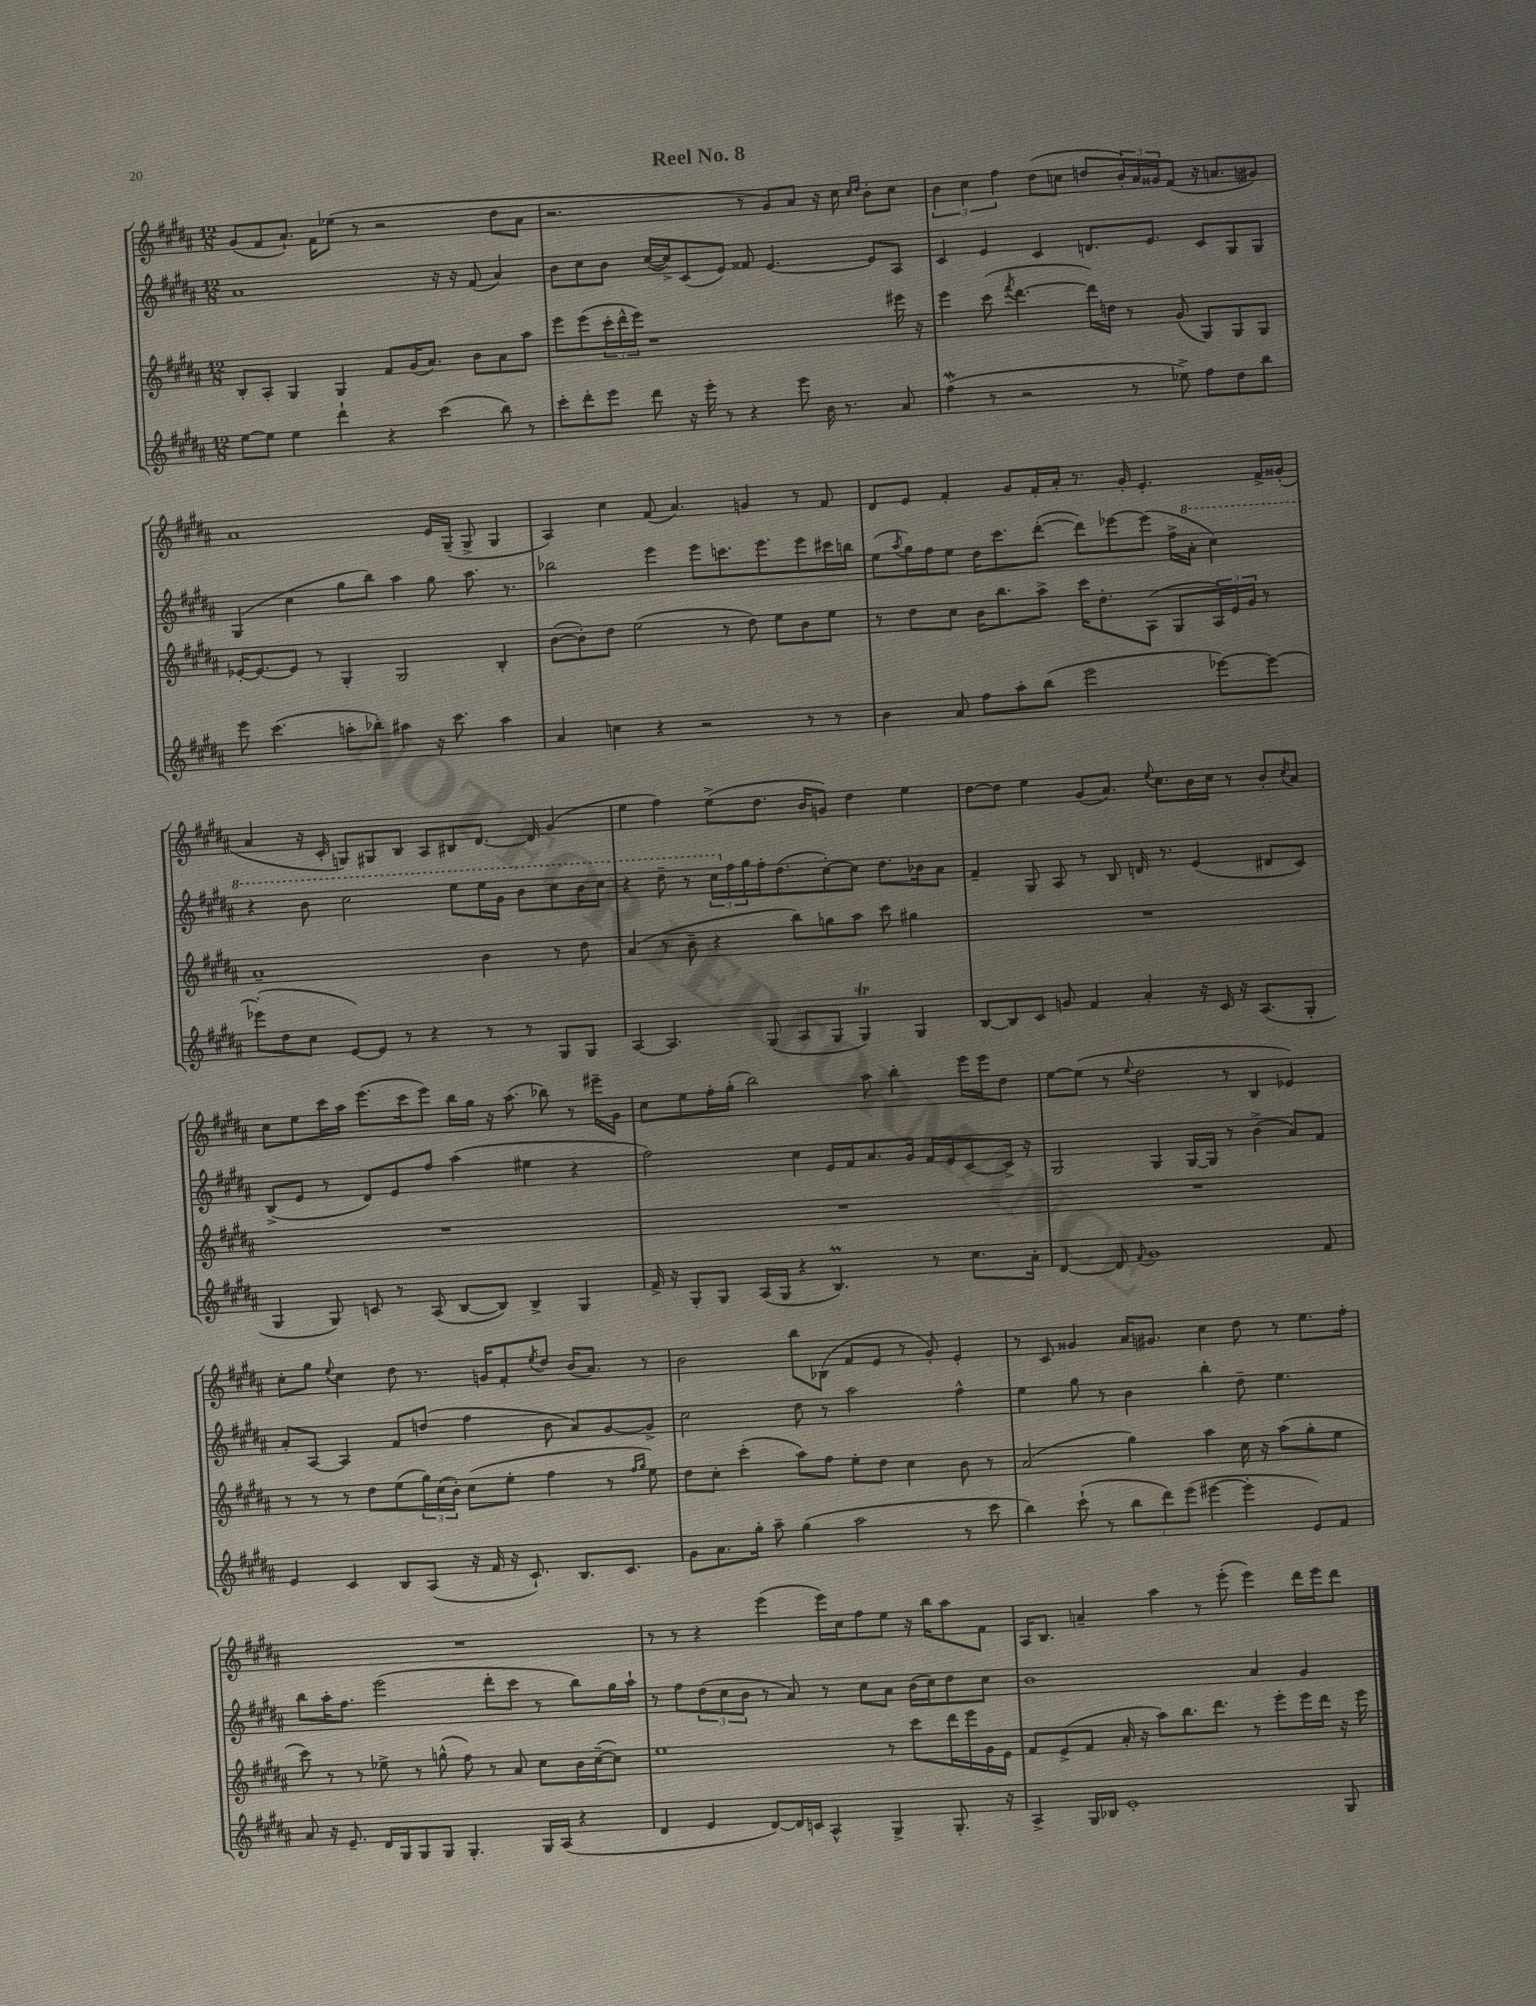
\header { title = "Reel No. 8" }
<<
\new StaffGroup <<
\new Staff = "s0" {
    \clef treble \key b \major \numericTimeSignature \time 12/8
    gis'8( fis'8 ais'8.-!) fis'16 ees''8( r8 r2 dis''8 ais'8 |
    r2. r8 gis'8) ais'8 r16 cis''16 \grace { cis''16 dis''16 } b'8-. cis''8 |
    \tuplet 3/2 { b'4 cis''4 fis''4 } dis''8( c''8 d''8 \tuplet 3/2 { b'16-.) ais'16 gisis'16 } fis'8( r16 a'8. gis'8) |
    ais'1 e'16 gis16--( gis8-> gis4 |
    ais4) cis''4 fis'8( ais'4.) g'4 r8 fis'8 |
    dis'8 e'8 fis'4-. gis'8 fis'16-. ais'16-. r8. gis'16-. e'4.-. fis'16-> gisis'16-.( |
    ais'4 r16 cis'16-. g8) gis8 b8 ais8 bis8 dis'8.~ dis'16 gis'4( |
    e''4 fis''4) e''8->( dis''8. b'16 g'8) dis''4 e''4 |
    dis''8~ dis''8 e''4 gis'8( ais'8.) \appoggiatura { e''8 } cis''8. b'16 cis''16 r8 b'8-. \acciaccatura { cis''8 } ais'8 |
    cis''8 e''8 cis'''16 ais''16 e'''8.( cis'''16 e'''8) b''16 gis''16 r16 ais''8.( bes''8) r8 eis'''16-- gis'16 |
    cis''8 e''8 fis''16-. gis''16-.( b''2) ais''8 b''4-. e'''16 e'''16 dis''8 |
    e''8~ e''8( r8 \appoggiatura { e''8 } dis''2 r8 b4 ees'4) |
    cis''8-. gis''8 \appoggiatura { e''8 } cis''4 dis''8 r8. g'16 fis'8-. \acciaccatura { e''8 } dis''8 b'16( ais'8.) r8 |
    b'2 b''8 bes8( fis'8 e'8 r8 gis'8-.) e'4-. |
    r8 cis'8 gisis'4 ais'16 gis'8. cis''4 dis''8 r8 e''8. fis''16-. |
    R1. |
    r8 r8 r4 e'''4( e'''16) cis''16 fis''8 e''8 r16 b''16 ais''8 fis'8 |
    ais16 b8. a'4-- ais''4 r8 e'''8-.( e'''4) dis'''16 e'''16 dis'''8 \bar "|." |
}
\new Staff = "s1" {
    \clef treble \key b \major \numericTimeSignature \time 12/8
    ais'1 r16 r16 fis'8( ais'4) |
    b'8 cis''8 b'8 cis''16~( cis''16->) cis'8( e'8) fisis'8 e'4.~ e'8 ais8 |
    cis'4 e'4 cis'4 d'8. e'8. cis'8 gis8 gis8 |
    gis4( cis''4 gis''8 b''8) ais''4 gis''8 ais''8. r8. |
    bes''2 e'''4 e'''8 c'''8. e'''8. e'''8 cis'''16 b''16 |
    e''8( \acciaccatura { ais''8 } gis''16) fis''16 e''8 dis''16 cis'''8. dis'''8~-.( dis'''8) ees'''8~ ees'''8( fis''16-> \ottava #1 ais''16-. cis'''4) |
    r4 b''8 cis'''2 e'''8 e'''16 gis''16 b''8 cis'''8 b''16 cis'''16 |
    r4 dis'''8-- r8 \tuplet 3/2 { cis'''16 \ottava #0 fis''16 gis''16 } fis''16-. dis''8.( cis''8~-.) cis''8 dis''8. bes'16 ais'8 |
    fis'4-- gis8 ais8 r8 b8 d'16 r8. e'4( dis'8 cis'8) |
    b8->( e'8 r8 dis'8) e'8 fis''8 ais''4( eis''4 r4 |
    fis''2) cis''4 e'16 fis'16 ais'8. gis'16 fis'16 e'16 cis'8~ cis'16-> r16 |
    gis2 gis4 gis16~ gis16 r8 b'4->( ais'8) fis'8 |
    ais'8-. ais8~ ais4 fis'8 d''8( fis''4 b'8 ais'8) gis'8~ gis'8-> |
    cis''2 dis''8 r8 ais''2 fis''4-^ |
    e''4 gis''8 r8 b'4 b''4-. dis''8-- e''4. |
    b''8 ais''16-. fis''8. e'''2( dis'''8-. cis'''8 r8 b''8) gis''16 ais''16-! |
    r8 fis''8 \tuplet 3/2 { dis''8( cis''8 b'8 } r8 ais'8) r8 cis''8 ais'8 b'16( cis''16) dis''8 cis''8 |
    b'1 ais'4 gis'4 \bar "|." |
}
\new Staff = "s2" {
    \clef treble \key b \major \numericTimeSignature \time 12/8
    b8-. ais8-. gis4 gis4 fis'8 gis'16( ais'8.) b'8 ais'8 ais''8 |
    e'''8 e'''8( \tuplet 3/2 { cis'''16-. dis'''16-^ e'''16) } r1 eis'''16 r16 |
    e'''4 cis'''8( \acciaccatura { fis'''8 } dis'''4.~ dis'''16) d''16 r8 gis'8( gis8) gis8 gis8 |
    ees'16~-. ees'8.~ ees'8 r8 gis4-. gis2 b4-. |
    b'8~( b'8-.) dis''8 e''2( r8 dis''8) e''8 b'8 e''8 |
    r8 dis''8 cis''8 b'16 b''8. ais''8-> cis'''16 dis''8.-. ais8( gis8 \tuplet 3/2 { ais16) e'16 gis'16 } r8 |
    ais'1-- b'4 r8 dis''8 |
    ais'4( r8 b'8-- r4 b''8) g''8 ais''8 cis'''8 gis''4 |
    R1. |
    R1. |
    R1. |
    R1. |
    r8 r8 r8 dis''8 e''8( \tuplet 3/2 { gis''16) cis''16( b'16-.) } cis''8( e''8-. fis''4 r8 \grace { fis''16 gis''16 } e''8) |
    dis''8 cis''8-. cis'''4-.( ais''8) fis''8 e''8-. dis''8 cis''4 b'8 r8 |
    ais'2( gis''4) ais''4 cis''16 r16 ais''8( gis''8-. e''8 |
    cis'''8) r8 r8 ees''8-> r8 g''8-^( fis''8) r8 ais'8 cis''8 b'16 cis''16~--( cis''8) |
    e''1 r8 cis'''8 dis'''16 e'''16 gis'16 e'16 |
    fis'8 e'8->( fis'8 ais'16-. r16 ais''8) b''8. dis'''8. r8 e'''8-. e'''16 dis'''16 r16 e'''16 \bar "|." |
}
\new Staff = "s3" {
    \clef treble \key b \major \numericTimeSignature \time 12/8
    e''8~ e''8 e''4 dis'''4-! r4 cis'''4( b''8) r8 |
    cis'''8-. dis'''8-. e'''8 dis'''8 r16 e'''16-. r8 r4 e'''8 b'16 r8. ais'8 |
    fis''4\mordent( r8 r2 r8 ees''8->) fis''8 dis''8 b''8 |
    e'''8 cis'''4.( a''8-. bes''8-.) ais''4 r16 cis'''8. ais''4 |
    ais'4 c''4 r4 r2 r8 r8 |
    b'4 ais'8 fis''8 ais''8-. b''8( e'''2 ees'''8~) ees'''8~ |
    ees'''8-.( dis''8 cis''8 e'8~) e'8 r8 r4 r8 r8 gis8 gis8 |
    ais4~ ais4. gis8( ais8 gis8 gis4\trill) gis4 |
    b8~ b8 cis'8 g'8 fis'4 ais'4-. r16 cis'16 r16 ais8.( gis8-. |
    gis4 gis8) c'8 r8 ais8( b8~ b8) b4-> gis4 |
    fis'16-> r16 gis8-. gis8 ais16( gis16 r4 b4.\prall) r8 cis''8. ais'16-. |
    dis'4~ dis'8 \appoggiatura { fis'8 } gis'1 fis'8 |
    e'4 cis'4 b8 ais8( r16 fis'16 r16 cis'8.-!) b8. cis'8. |
    gis'8 ais'8. gis''16-. ais''8-- gis''4( ais''2 r8 cis'''8 |
    b''4) cis'''8-!( r8 \tuplet 3/2 { b''8 dis'''8) e'''8( } eis'''4~ eis'''4-. e'8) fis'8 |
    ais'8 r16 e'8.-- dis'16 gis16 gis8 gis8 gis4.-. gis16 ais16( r4 |
    dis'4 e'4 dis'8~) dis'16 c'16 ais4-^ gis4-> gis8.-. r16 |
    ais4-> gis16 bes16 e'1-. gis8 \bar "|." |
}
>>
>>
\layout { \context { \Score \remove "Bar_number_engraver" } }
